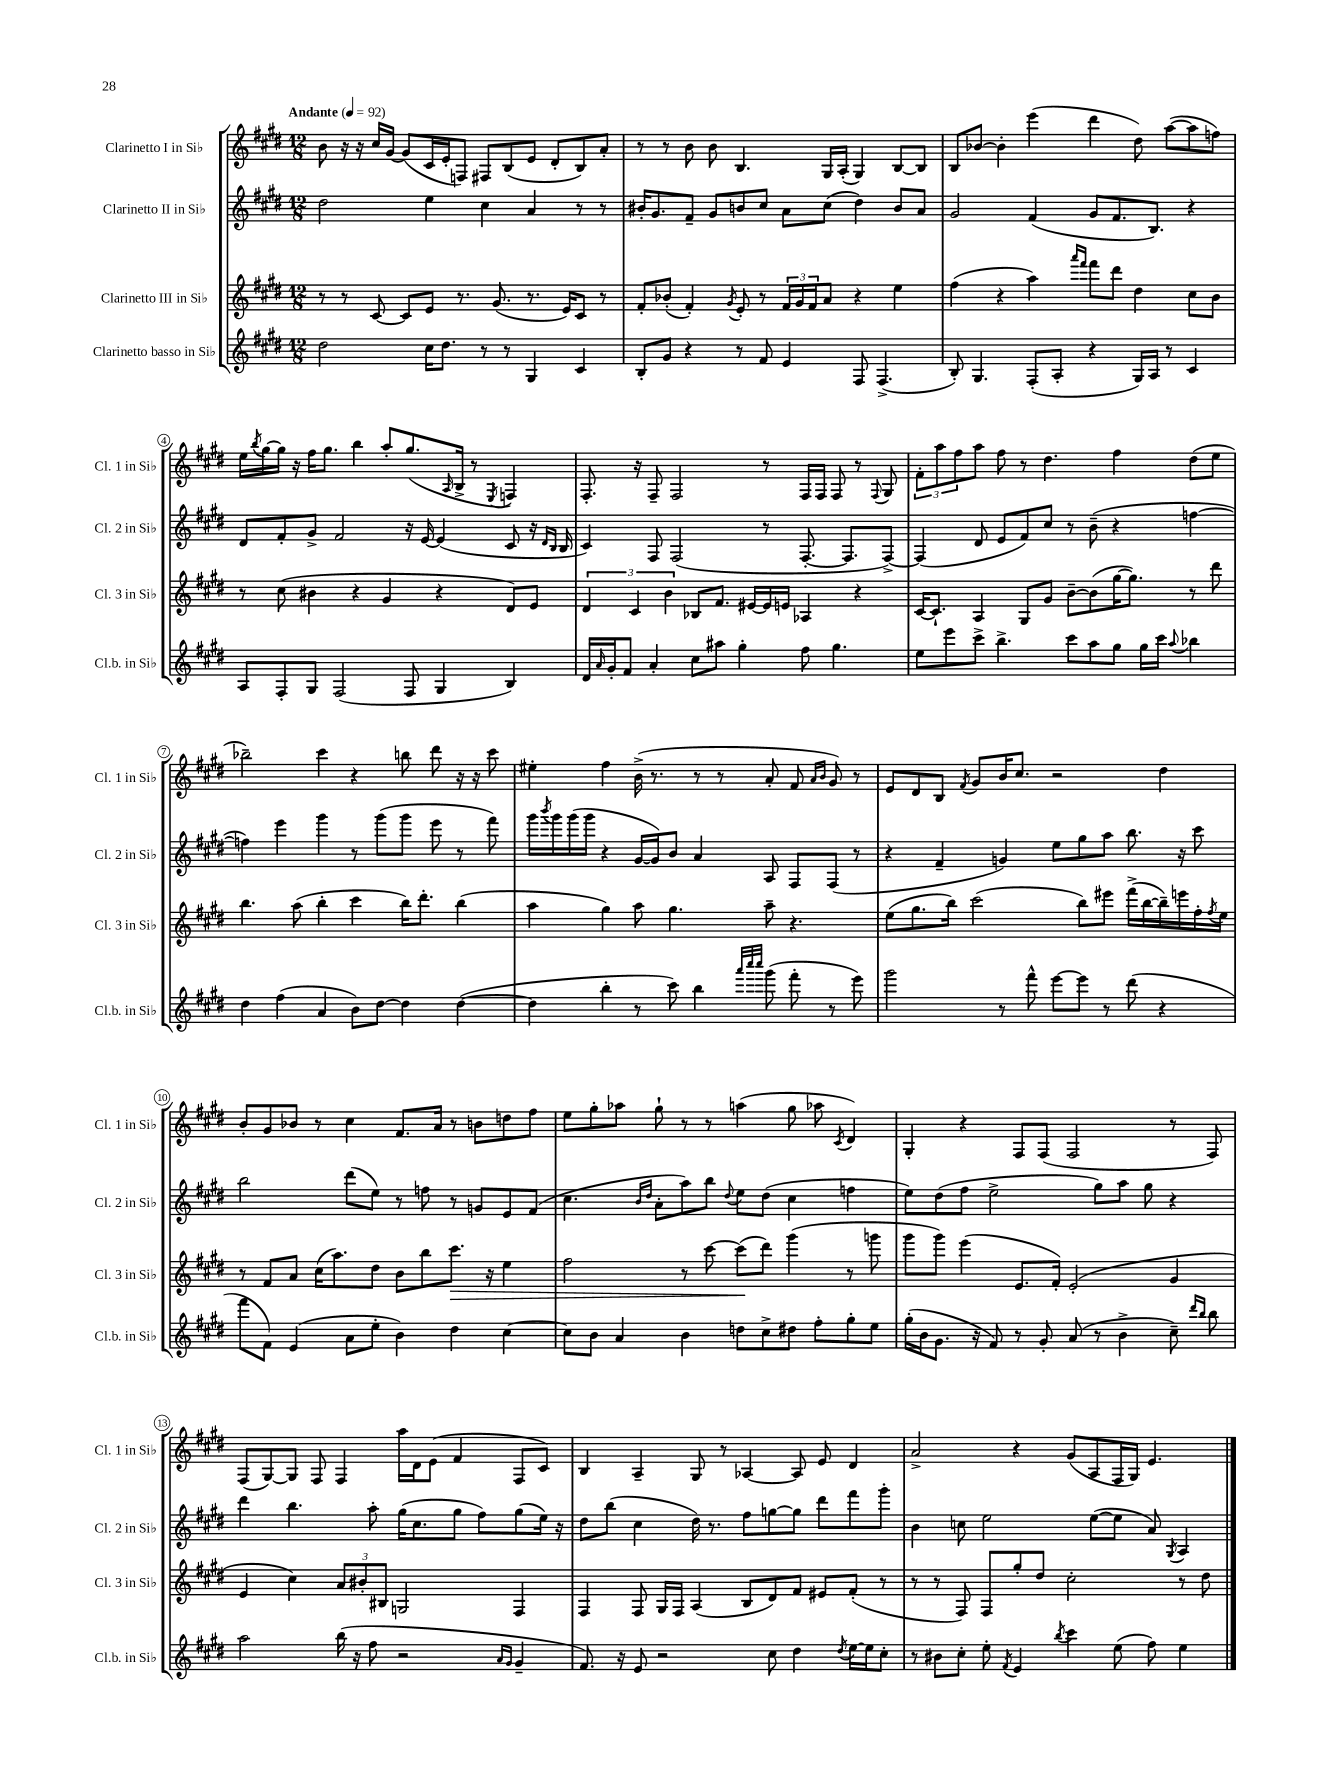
<<
\new StaffGroup <<
\new Staff = "s0" \with { instrumentName = "Clarinetto I in Sib" shortInstrumentName = "Cl. 1 in Sib" } {
    \clef treble \key e \major \numericTimeSignature \time 12/8 \tempo "Andante" 4 = 92
    b'8 r16 r16 cis''16 gis'16~ gis'8( cis'16 e'16-. f8) fis8 b8( e'8 dis'8-. b8) a'8-. |
    r8 r8 b'8 b'8 b4. gis16 a16-.( gis4) b8~ b8 |
    b8 bes'8~ bes'4-. e'''4( dis'''4 dis''8) a''8~( a''8 f''8) |
    e''16 \acciaccatura { b''8 } gis''16~ gis''16 r16 fis''16 gis''8. b''4 a''8-. gis''8.( \grace { a16 } b16-> r8 \acciaccatura { e8 } f4) |
    fis8.-. r16 fis8-- fis2 r8 fis16 fis16 fis8 r8 \appoggiatura { fis8 } gis8 |
    \tuplet 3/2 { fis'8-. a''8 fis''8 } a''8 fis''8 r8 dis''4. fis''4 dis''8( e''8 |
    bes''2--) cis'''4 r4 b''8 dis'''8 r16 r16 cis'''8 |
    eis''4-. fis''4 b'16->( r8. r8 r8 a'8-. fis'8 \grace { a'16 b'16 } gis'8) r8 |
    e'8 dis'8 b8 \acciaccatura { fis'8 } gis'8 b'16 cis''8. r2 dis''4 |
    b'8-. gis'8 bes'8 r8 cis''4 fis'8. a'16 r8 b'8 d''8 fis''8 |
    e''8 gis''8-. aes''8 gis''8-! r8 r8 a''4( gis''8 aes''8 \acciaccatura { cis'8 } dis'4) |
    gis4-. r4 fis8 fis8( fis2 r8 fis8) |
    fis8( gis8~) gis8 fis8 fis4 a''16 dis'16 e'8( fis'4 fis8 cis'8) |
    b4 a4-- gis8 r8 aes4~ aes8 e'8 dis'4 |
    a'2-> r4 gis'8( a8 fis16 gis16) e'4. \bar "|." |
}
\new Staff = "s1" \with { instrumentName = "Clarinetto II in Sib" shortInstrumentName = "Cl. 2 in Sib" } {
    \clef treble \key e \major \numericTimeSignature \time 12/8
    dis''2 e''4 cis''4 a'4 r8 r8 |
    bis'16-. gis'8. fis'8-- gis'8 b'8 cis''8 a'8 cis''8( dis''4) b'8 a'8 |
    gis'2 fis'4( gis'8 fis'8. b8.) r4 |
    dis'8 fis'8-. gis'8-> fis'2 r16 e'16~ e'4( cis'8 r16 \grace { dis'16 b16 } b16 |
    cis'4) fis8 fis2( r8 fis8.~-. fis8. fis8~->) |
    fis4( dis'8 e'8 fis'8) cis''8 r8 b'8--( r4 f''4~ |
    f''4) e'''4 gis'''4 r8 gis'''8( gis'''8 e'''8 r8 fis'''8) |
    gis'''16 \acciaccatura { b'''8 } gis'''16 gis'''16( gis'''16 r4 gis'16~ gis'16) b'8 a'4 a8 fis8 fis8( r8 |
    r4 fis'4-- g'4) e''8 gis''8 a''8 b''8. r16 cis'''8 |
    b''2 dis'''8( e''8) r8 f''8 r8 g'8 e'8 fis'8( |
    cis''4. \grace { b'16 dis''16 } a'8-. a''8) b''8 \appoggiatura { dis''8 } e''8 dis''8( cis''4 f''4 |
    e''8) dis''8( fis''8 e''2-> gis''8) a''8 gis''8 r4 |
    dis'''4 b''4. a''8-. gis''16( cis''8. gis''8 fis''8) gis''8( e''16) r16 |
    dis''8 b''8( cis''4 dis''16) r8. fis''8 g''8~ g''8 dis'''8 fis'''8 gis'''8-. |
    b'4 c''8 e''2 e''8~( e''8 a'8) \acciaccatura { gis8 } a4 \bar "|." |
}
\new Staff = "s2" \with { instrumentName = "Clarinetto III in Sib" shortInstrumentName = "Cl. 3 in Sib" } {
    \clef treble \key e \major \numericTimeSignature \time 12/8
    r8 r8 cis'8~ cis'8 e'8 r8. gis'8.( r8. e'16) cis'8 r8 |
    fis'8-. bes'8-.( fis'4-.) \acciaccatura { gis'8 } e'8-. r8 \tuplet 3/2 { fis'16 gis'16 fis'16 } a'8 r4 e''4 |
    fis''4( r4 a''4) \grace { a'''16 fis'''16 } fis'''8 dis'''8 dis''4 cis''8 b'8 |
    r8 cis''8( bis'4 r4 gis'4 r4 dis'8) e'8 |
    \tuplet 3/2 { dis'4 cis'4 b'4 } bes8 fis'8. eis'16~ eis'16 e'16 aes4 r4 |
    cis'16~ cis'8.-! a4 gis8 gis'8 b'8~-- b'8( gis''16~ gis''8.) r8 dis'''8 |
    b''4. a''8( b''4-. cis'''4 b''16) dis'''8.-. b''4( |
    a''4 gis''4) a''8 gis''4. a''8-- r4. |
    e''8( gis''8. b''16) cis'''2( b''8) eis'''8 fis'''16->( b''16~ b''16--) e'''16 fis''16-. \acciaccatura { fis''8 } e''16 |
    r8 fis'8 a'8 cis''16( a''8.) dis''8 b'8 b''8 cis'''8.\> r16 e''4 |
    fis''2 r8 cis'''8~ cis'''8\!( dis'''8) gis'''4( r8 g'''8 |
    gis'''8 gis'''8) e'''4( e'8. fis'16-.) e'2-.( gis'4 |
    e'4 cis''4) \tuplet 3/2 { a'8 bis'8-. bis8 } g2 fis4 |
    fis4 fis8 gis16 fis16 a4( b8 dis'8) fis'8 eis'8 fis'8-.( r8 |
    r8 r8 fis8) fis8 gis''8-. dis''8 cis''2-. r8 dis''8 \bar "|." |
}
\new Staff = "s3" \with { instrumentName = "Clarinetto basso in Sib" shortInstrumentName = "Cl.b. in Sib" } {
    \clef treble \key e \major \numericTimeSignature \time 12/8
    dis''2 cis''16 dis''8. r8 r8 gis4 cis'4 |
    b8-. gis'8 r4 r8 fis'8 e'4 fis8 fis4.->( |
    b8-.) gis4. fis8-.( a8-. r4 gis16) a16 r8 cis'4 |
    a8 fis8-. gis8 fis2( fis8 gis4 b4) |
    dis'16 \grace { a'16 } gis'16-. fis'8 a'4-. cis''8 ais''8 gis''4-. fis''8 gis''4. |
    e''8 e'''8 cis'''8-> b''4.-> cis'''8 a''8 gis''8 gis''16 cis'''16 \appoggiatura { a''8 } bes''4 |
    dis''4 fis''4( a'4 b'8) dis''8~ dis''4 dis''4~( |
    dis''4 b''4-. r8 cis'''8) b''4 \grace { a'''32 cis''''32 cis''''32 } gis'''8( fis'''8-. r8 e'''8) |
    gis'''2 r8 fis'''8-^ e'''8~ e'''8 r8 dis'''8( r4 |
    fis'''8 fis'8) e'4( a'8 e''8-. b'4) dis''4 cis''4~ |
    cis''8 b'8 a'4 b'4 d''8 cis''8-> dis''8 fis''8-. gis''8-. e''8 |
    gis''16-.( b'16 gis'8. r16 fis'8) r8 gis'8-. a'8( r8 b'4-> cis''8--) \grace { dis'''16 b''16 } b''8 |
    a''2 b''16( r16 fis''8 r2 \grace { a'16 gis'16 } gis'4-- |
    fis'8.) r16 e'8 r2 cis''8 dis''4 \acciaccatura { dis''8 } e''16~ e''16 cis''8-. |
    r8 bis'8 cis''8-. e''8-. \acciaccatura { fis'8 } e'4 \acciaccatura { b''8 } cis'''4 e''8( fis''8) e''4 \bar "|." |
}
>>
>>
\layout { \context { \Score \override BarNumber.stencil = #(make-stencil-circler 0.1 0.3 ly:text-interface::print) } }
